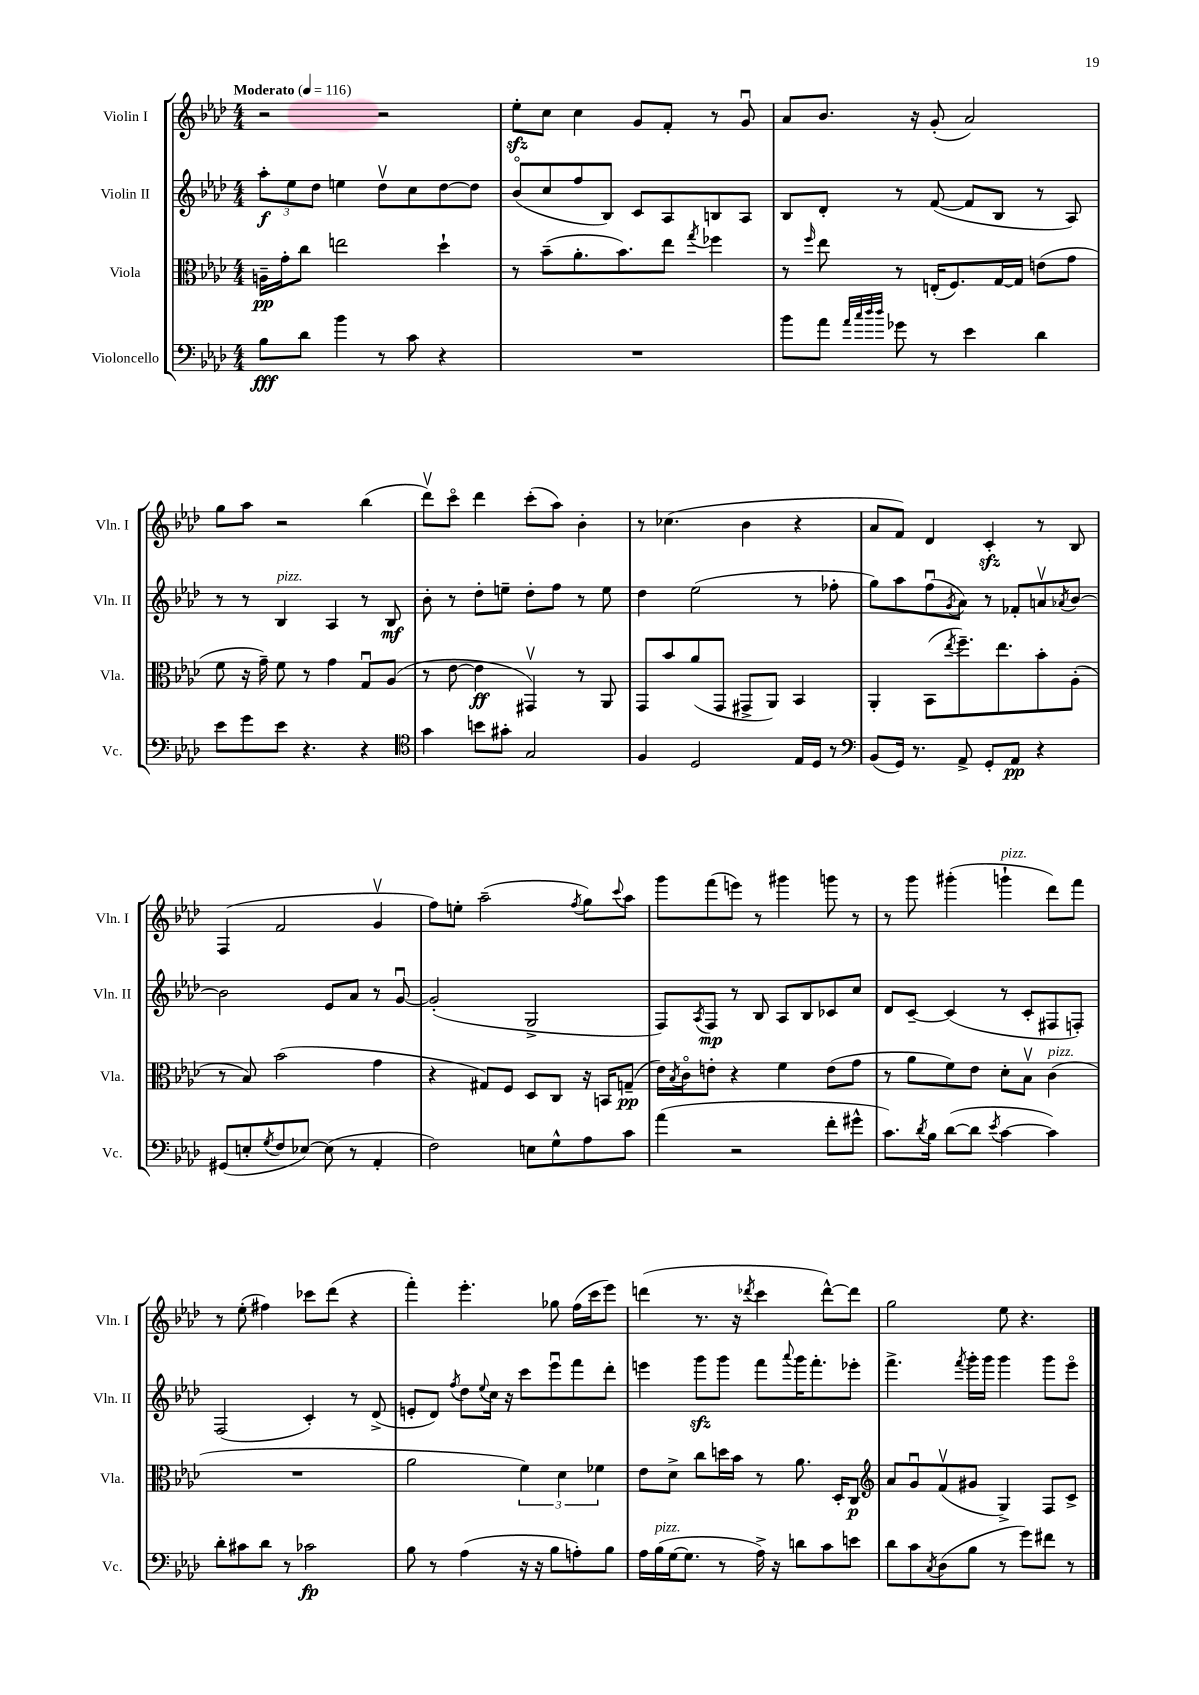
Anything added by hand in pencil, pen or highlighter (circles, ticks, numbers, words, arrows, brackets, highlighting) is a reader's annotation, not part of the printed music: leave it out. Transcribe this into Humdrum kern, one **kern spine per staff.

**kern	**dynam	**kern	**dynam	**kern	**dynam	**kern
*part4	*part4	*part3	*part3	*part2	*part2	*part1
*staff4	*staff4	*staff3	*staff3	*staff2	*staff2	*staff1
*I"Violoncello	*	*I"Viola	*	*I"Violin II	*	*I"Violin I
*I'Vc.	*	*I'Vla.	*	*I'Vln. II	*	*I'Vln. I
*clefF4	*	*clefC3	*	*clefG2	*	*clefG2
*k[b-e-a-d-]	*	*k[b-e-a-d-]	*	*k[b-e-a-d-]	*	*k[b-e-a-d-]
*M4/4	*	*M4/4	*	*M4/4	*	*M4/4
*MM116	*	*MM116	*	*MM116	*	*MM116
=1	=1	=1	=1	=1	=1	=1
!	!	!	!	!	!	!LO:TX:a:B:t=Moderato
8B-\L	fff	16An~\LL	pp	12aa-'\L	f	2r
.	.	16g'\J	.	.	.	.
.	.	.	.	12ee-\	.	.
8d-\J	.	8cc\J	.	.	.	.
.	.	.	.	12dd-\J	.	.
4b-\	.	2een\	.	4een\	.	.
8r	.	.	.	8dd-v\L	.	2r
8c\	.	.	.	8cc\	.	.
4r	.	4dd-`\	.	[8dd-\	.	.
.	.	.	.	8dd-\J]	.	.
=2	=2	=2	=2	=2	=2	=2
1r	.	8r	.	(8b-/L	.	8ee-zz'\L
.	.	(8b-~\L	.	8cc/	.	8cc\J
.	.	8.a-'\	.	8ff/	.	4cc\
.	.	.	.	8B-/J)	.	.
.	.	8.b-\)	.	.	.	.
.	.	.	.	8c/L	.	8g/L
.	.	8ee-\J	.	8A-/	.	8f'/J
.	.	8qgg/	.	.	.	.
.	.	4ff-X\	.	8Bn/	.	8r
.	.	.	.	8A-/J	.	8gu/
=3	=3	=3	=3	=3	=3	=3
8b-\L	.	8r	.	8B-/L	.	8a-/L
.	.	16qqff/	.	.	.	.
8a-\J	.	8ee-\	.	8d-'/J	.	8.b-/J
32qqa-/LLL	.	.	.	.	.	.
32qqcc/	.	.	.	.	.	.
32qqdd-/	.	.	.	.	.	.
32qqdd-/JJJ	.	.	.	.	.	.
8g-X\	.	8r	.	8r	.	.
.	.	.	.	.	.	16r
8r	.	(16En'/KL	.	([8f/	.	(8g'/
.	.	8.F/)	.	.	.	.
4e-\	.	.	.	8f/L]	.	2a-/)
.	.	[16G/L	.	8B-/J	.	.
.	.	16G/JJ]	.	.	.	.
4d-\	.	(8en\L	.	8r	.	.
.	.	8g\J	.	8A-/)	.	.
!!LO:LB:g=z
=4	=4	=4	=4	=4	=4	=4
8e-\L	.	8f\	.	8r	.	8gg\L
8g\	.	16r	.	8r	.	8aa-\J
.	.	16g~\)	.	.	.	.
!	!	!	!	!LO:TX:a:i:t=pizz.	!	!
8e-\J	.	8f\	.	4B-/	.	2r
4.r	.	8r	.	.	.	.
.	.	4g\	.	4A-/	.	.
4r	.	8Gu/L	.	8r	.	(4bb-\
.	.	(8A-/J	.	8B-/	mf	.
=5	=5	=5	=5	=5	=5	=5
*clefC4	*	*	*	*	*	*
4g\	.	8r	.	8b-'\	.	8ddd-v\L)
.	.	[8e-\	.	8r	.	8ccc\J
8bn\L	.	4e-\]	ff	8dd-'\L	.	4ddd-\
8g#X'\J	.	.	.	8een~\J	.	.
2G/	.	4GG#Xv/)	.	8dd-'\L	.	(8ccc'\L
.	.	.	.	8ff\J	.	8aa-\J)
.	.	8r	.	8r	.	4b-'\
.	.	8AA-/	.	8ee\	.	.
=6	=6	=6	=6	=6	=6	=6
4F/	.	8GG/L	.	4dd-\	.	8r
.	.	8b-/	.	.	.	(4.cc-X\
2D-/	.	(8a-/	.	(2ee-\	.	.
.	.	8GG/J	.	.	.	.
.	.	8GG#X^/L	.	.	.	4b-\
.	.	8AA-/J)	.	.	.	.
16E-/LL	.	4BB-/	.	8r	.	4r
16D-/JJ	.	.	.	.	.	.
8r	.	.	.	8ff-X'\	.	.
=7	=7	=7	=7	=7	=7	=7
*clefF4	*	*	*	*	*	*
(8BB-/L	.	4AA-'/	.	8gg\L)	.	8a-/L
16GG/Jk)	.	.	.	8aa-\	.	8f/J)
8.r	.	.	.	.	.	.
.	.	(8BB-\L	.	(8ffu\	.	4d-/
.	.	8qee-/	.	8qg/	.	.
8AA-^/	.	8.ff~\)	.	8a-\J)	.	.
8GG'/L	.	.	.	8r	.	4czz'/
.	.	8.ee-\	.	.	.	.
8AA-/J	pp	.	.	8f-X'/L	.	.
4r	.	8b-'\	.	8anv/	.	8r
.	.	.	.	8qa-X/	.	.
.	.	(8A-'\J	.	[8b-/J	.	8B-/
!!LO:LB:g=z
=8	=8	=8	=8	=8	=8	=8
(8GG#X/L	.	8r	.	2b-\]	.	(4F/
8En'/	.	8B-/)	.	.	.	.
8qG/	.	.	.	.	.	.
8F/	.	(2b-\	.	.	.	2f/
[8E-X/J)	.	.	.	.	.	.
(8E-\]	.	.	.	8e-/L	.	.
8r	.	.	.	8a-/J	.	.
4AA-'/	.	4g\	.	8r	.	4gv/
.	.	.	.	[8gu/	.	.
=9	=9	=9	=9	=9	=9	=9
2F\)	.	4r	.	(2g'/]	.	8ff\L)
.	.	.	.	.	.	8een'\J
.	.	8G#X/L)	.	.	.	(2aa-~\
.	.	8F/J	.	.	.	.
8En\L	.	8D-/L	.	2G^/	.	.
8G^^\	.	8C/J	.	.	.	.
.	.	.	.	.	.	8qff/
8A-\	.	16r	.	.	.	8gg\L)
.	.	16BBn/KL	.	.	.	.
.	.	.	.	.	.	8qqccc/
8c\J	.	(8Gn~/J	pp	.	.	8aa-\J
=10	=10	=10	=10	=10	=10	=10
(4a-\	.	16e-\LL)	.	8F/L)	.	8ggg\L
.	.	8qB-/	.	.	.	.
.	.	16c\J	.	.	.	.
.	.	.	.	8qA-/	.	.
.	.	8en'\J	.	8F/J	mp	(8fff\
2r	.	4r	.	8r	.	8eeen\J)
.	.	.	.	8B-/	.	8r
.	.	4f\	.	8A-/L	.	4ggg#X\
.	.	.	.	8B-/	.	.
8f'\L	.	(8e\L	.	8c-X/	.	8gggn\
8g#X^^\J	.	8g\J	.	8cc/J	.	8r
=11	=11	=11	=11	=11	=11	=11
8.c\L)	.	8r	.	8d-/L	.	8r
.	.	8a-\L	.	[8c~/J	.	8ggg\
8qd-/	.	.	.	.	.	.
16B-\Jk	.	.	.	.	.	.
([8d-\L	.	8f\)	.	(4c/]	.	(4ggg#X'\
8d-\J]	.	8e-\J	.	.	.	.
8qe-/	.	.	.	.	.	.
!	!	!	!	!	!	!LO:TX:a:i:t=pizz.
[4c\	.	8d-'\L	.	8r	.	4gggn`\
.	.	8B-v\J	.	8c'/L	.	.
!	!	!LO:TX:a:i:t=pizz.	!	!	!	!
4c\])	.	(4c\	.	8F#X/	.	8ddd-\L)
.	.	.	.	8Fn'/J)	.	8fff\J
!!LO:LB:g=z
=12	=12	=12	=12	=12	=12	=12
8d-'\L	.	1r	.	(2F/	.	8r
8c#X\	.	.	.	.	.	(8ee-'\
8d-\J	.	.	.	.	.	4ff#X\)
8r	.	.	.	.	.	.
2c-X\	fp	.	.	4c'/)	.	8ccc-X\L
.	.	.	.	.	.	(8ddd-\J
.	.	.	.	8r	.	4r
.	.	.	.	(8d-^/	.	.
=13	=13	=13	=13	=13	=13	=13
8B-\	.	2a-\	.	8en'/L	.	4fff'\)
8r	.	.	.	8d-/J)	.	.
.	.	.	.	8qff/	.	.
(4A-\	.	.	.	8dd-\L	.	4.eee-'\
.	.	.	.	8qqee-/	.	.
.	.	.	.	16cc\Jk	.	.
.	.	.	.	16r	.	.
16r	.	6f\)	.	8ccc\L	.	.
16r	.	.	.	.	.	.
8B-\L	.	.	.	8eee-u\	.	8gg-X\
.	.	6d-\	.	.	.	.
8An'\)	.	.	.	8fff\	.	(16ff\LL
.	.	.	.	.	.	16ccc\J
.	.	6f-X\	.	.	.	.
8B-\J	.	.	.	8ddd-'\J	.	8eee-\J)
=14	=14	=14	=14	=14	=14	=14
16A-\LL	.	8e-\L	.	4eeen\	.	(4dddn\
!LO:TX:a:i:t=pizz.	!	!	!	!	!	!
(16B-\	.	.	.	.	.	.
[16G\J	.	8d-^\J	.	.	.	.
8.G\J]	.	.	.	.	.	.
.	.	8cc\L	.	8gggzz\L	.	8.r
8r	.	16ddn\L	.	8ggg\J	.	.
.	.	16b-\JJ	.	.	.	16r
.	.	.	.	.	.	8qddd-X/
16A-^\)	.	8r	.	8fff\L	.	4ccc\
16r	.	.	.	.	.	.
.	.	.	.	8qqaaa-/	.	.
8dn\L	.	8.a-\	.	16ggg\K	.	.
.	.	.	.	8.fff'\	.	.
8c\	.	.	.	.	.	[8ddd-^^\L)
.	.	16D-'/KL	.	.	.	.
8en\J	.	8C/J	p	8eee-X'\J	.	8ddd-\J]
=15	=15	=15	=15	=15	=15	=15
*	*	*clefG2	*	*	*	*
8d-\L	.	8a-/L	.	4.fff^\	.	2gg\
8c\	.	8gu/	.	.	.	.
8qC/	.	.	.	.	.	.
(8D-\	.	(8fv/	.	.	.	.
.	.	.	.	8qfff/	.	.
8B-\J	.	8g#X/J	.	16ggg'\LL	.	.
.	.	.	.	16ggg\JJ	.	.
8r	.	4G^/)	.	4ggg\	.	8ee-\
8g\L)	.	.	.	.	.	4.r
8f#X\J	.	8F/L	.	8ggg\L	.	.
8r	.	8c^/J	.	8eee-\J	.	.
==	==	==	==	==	==	==
*-	*-	*-	*-	*-	*-	*-
